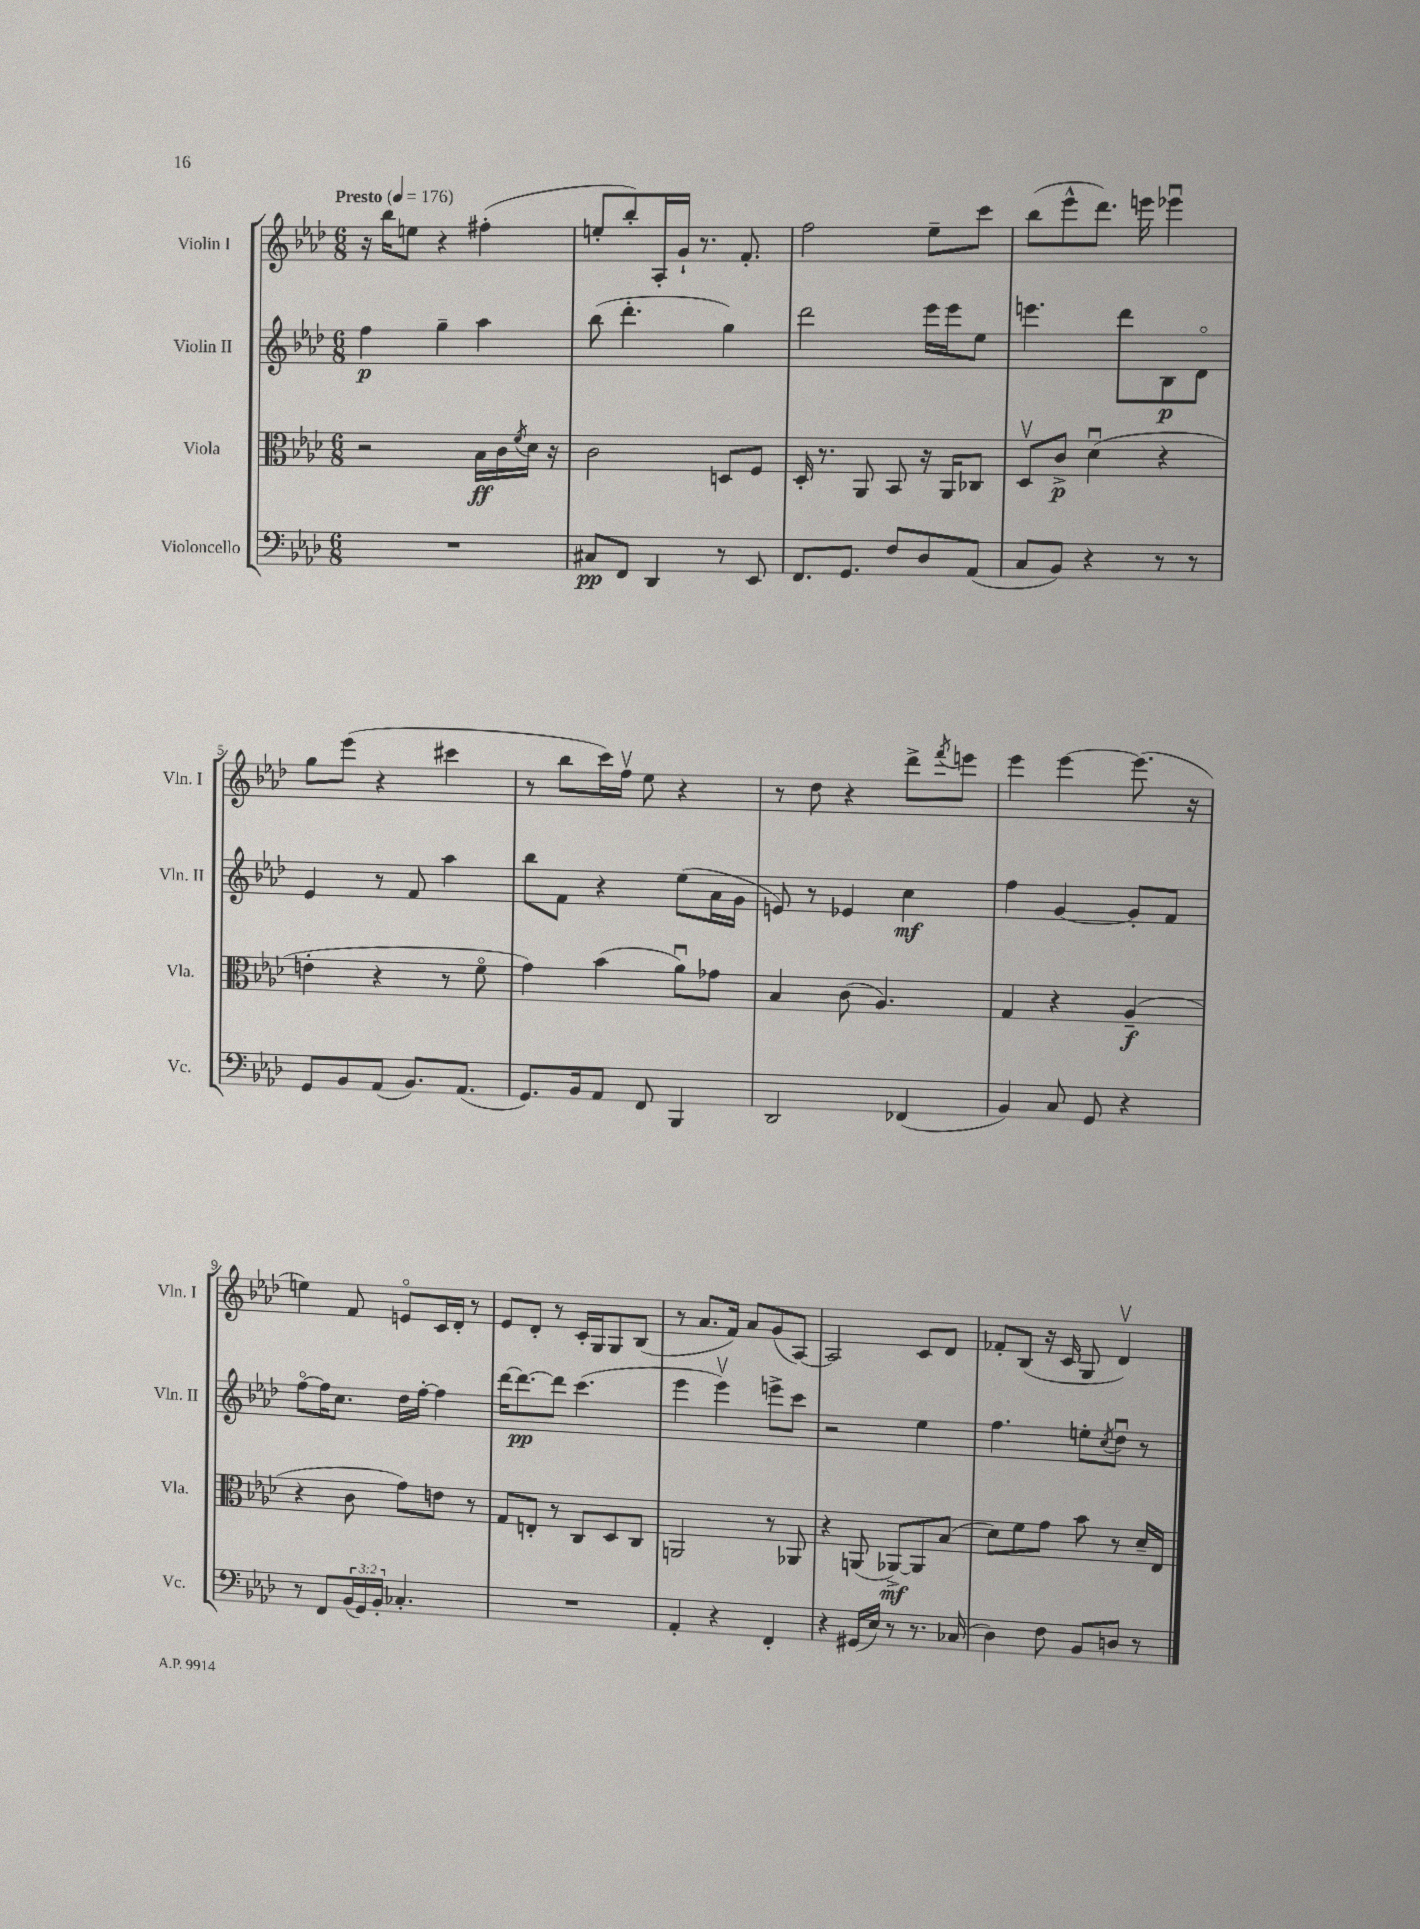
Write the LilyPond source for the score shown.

<<
\new StaffGroup <<
\new Staff = "s0" \with { instrumentName = "Violin I" shortInstrumentName = "Vln. I" } {
    \clef treble \key aes \major \numericTimeSignature \time 6/8 \tempo "Presto" 4 = 176
    r16 bes''16 e''8 r4 fis''4-.( |
    e''8-. bes''8-.) aes16-. g'16-! r8. f'8.-. |
    f''2 ees''8-- c'''8 |
    bes''8( ees'''8-^ des'''8.) e'''16 ees'''4\downbow |
    g''8 ees'''8( r4 cis'''4 |
    r8 bes''8 c'''16) f''16\upbow ees''8 r4 |
    r8 des''8 r4 des'''8-> \acciaccatura { f'''8 } e'''8 |
    ees'''4 ees'''4~ ees'''8.( r16 |
    e''4) f'8 e'8\flageolet c'16 des'16-. r8 |
    ees'8 des'8-. r8 c'16-. g16 g8 bes8( |
    r8 aes'8. f'16) aes'8 g'8( aes8~) |
    aes2 c'8 des'8 |
    fes'8-. bes8( r16 c'16 g8 des'4\upbow) \bar "|." |
}
\new Staff = "s1" \with { instrumentName = "Violin II" shortInstrumentName = "Vln. II" } {
    \clef treble \key aes \major \numericTimeSignature \time 6/8
    f''4\p g''4-- aes''4 |
    bes''8( des'''4.-. g''4) |
    des'''2 ees'''16 ees'''16 ees''8 |
    e'''4. des'''8 bes8\p des'8\flageolet |
    ees'4 r8 f'8 aes''4 |
    bes''8 f'8 r4 ees''8( aes'16 g'16 |
    e'8) r8 ees'4 c''4\mf |
    f''4 g'4~ g'8-. f'8 |
    f''8~\flageolet f''16 c''8. des''16 f''16~-. f''4 |
    des'''16~ des'''8.~\pp des'''8 c'''4.( |
    ees'''4 ees'''4\upbow) e'''8-> c'''8 |
    r2 ees''4 |
    f''4. e''8-. \acciaccatura { c''8 } des''8\downbow r8 \bar "|." |
}
\new Staff = "s2" \with { instrumentName = "Viola" shortInstrumentName = "Vla." } {
    \clef alto \key aes \major \numericTimeSignature \time 6/8
    r2 bes16\ff c'16 \acciaccatura { f'8 } des'16 r16 |
    c'2 d8 f8 |
    des16-. r8. aes,8 bes,8 r16 aes,16 ces8 |
    des8\upbow c'8->\p des'4\downbow( r4 |
    e'4-. r4 r8 f'8\flageolet |
    g'4) bes'4( aes'8\downbow) ges'8 |
    bes4 c'8( aes4.) |
    g4 r4 aes4--\f( |
    r4 c'8 g'8) e'8 r8 |
    g8 e8-. r8 c8 des8 c8 |
    a,2 r8 aes,8 |
    r4 a,8( aes,8~->\mf) aes,8 bes8( |
    des'8) f'8 g'8 bes'8 r8 des'16-- ees16 \bar "|." |
}
\new Staff = "s3" \with { instrumentName = "Violoncello" shortInstrumentName = "Vc." } {
    \clef bass \key aes \major \numericTimeSignature \time 6/8 \override Staff.TupletNumber.text = #tuplet-number::calc-fraction-text
    R2. |
    cis8\pp f,8 des,4 r8 ees,8 |
    f,8. g,8. f8 des8 aes,8( |
    c8 bes,8) r4 r8 r8 |
    g,8 bes,8 aes,8( bes,8.) aes,8.( |
    g,8.) bes,16 aes,8 f,8 bes,,4 |
    des,2 fes,4( |
    bes,4) c8 g,8 r4 |
    r8 f,8 \tuplet 3/2 { bes,16( g,16) bes,16-. } ces4.-. |
    R2. |
    aes,4-. r4 f,4-. |
    r4 gis,16( ees16) r8 r8. ces16( |
    des4) f8 bes,8 d8 r8 \bar "|." |
}
>>
>>
